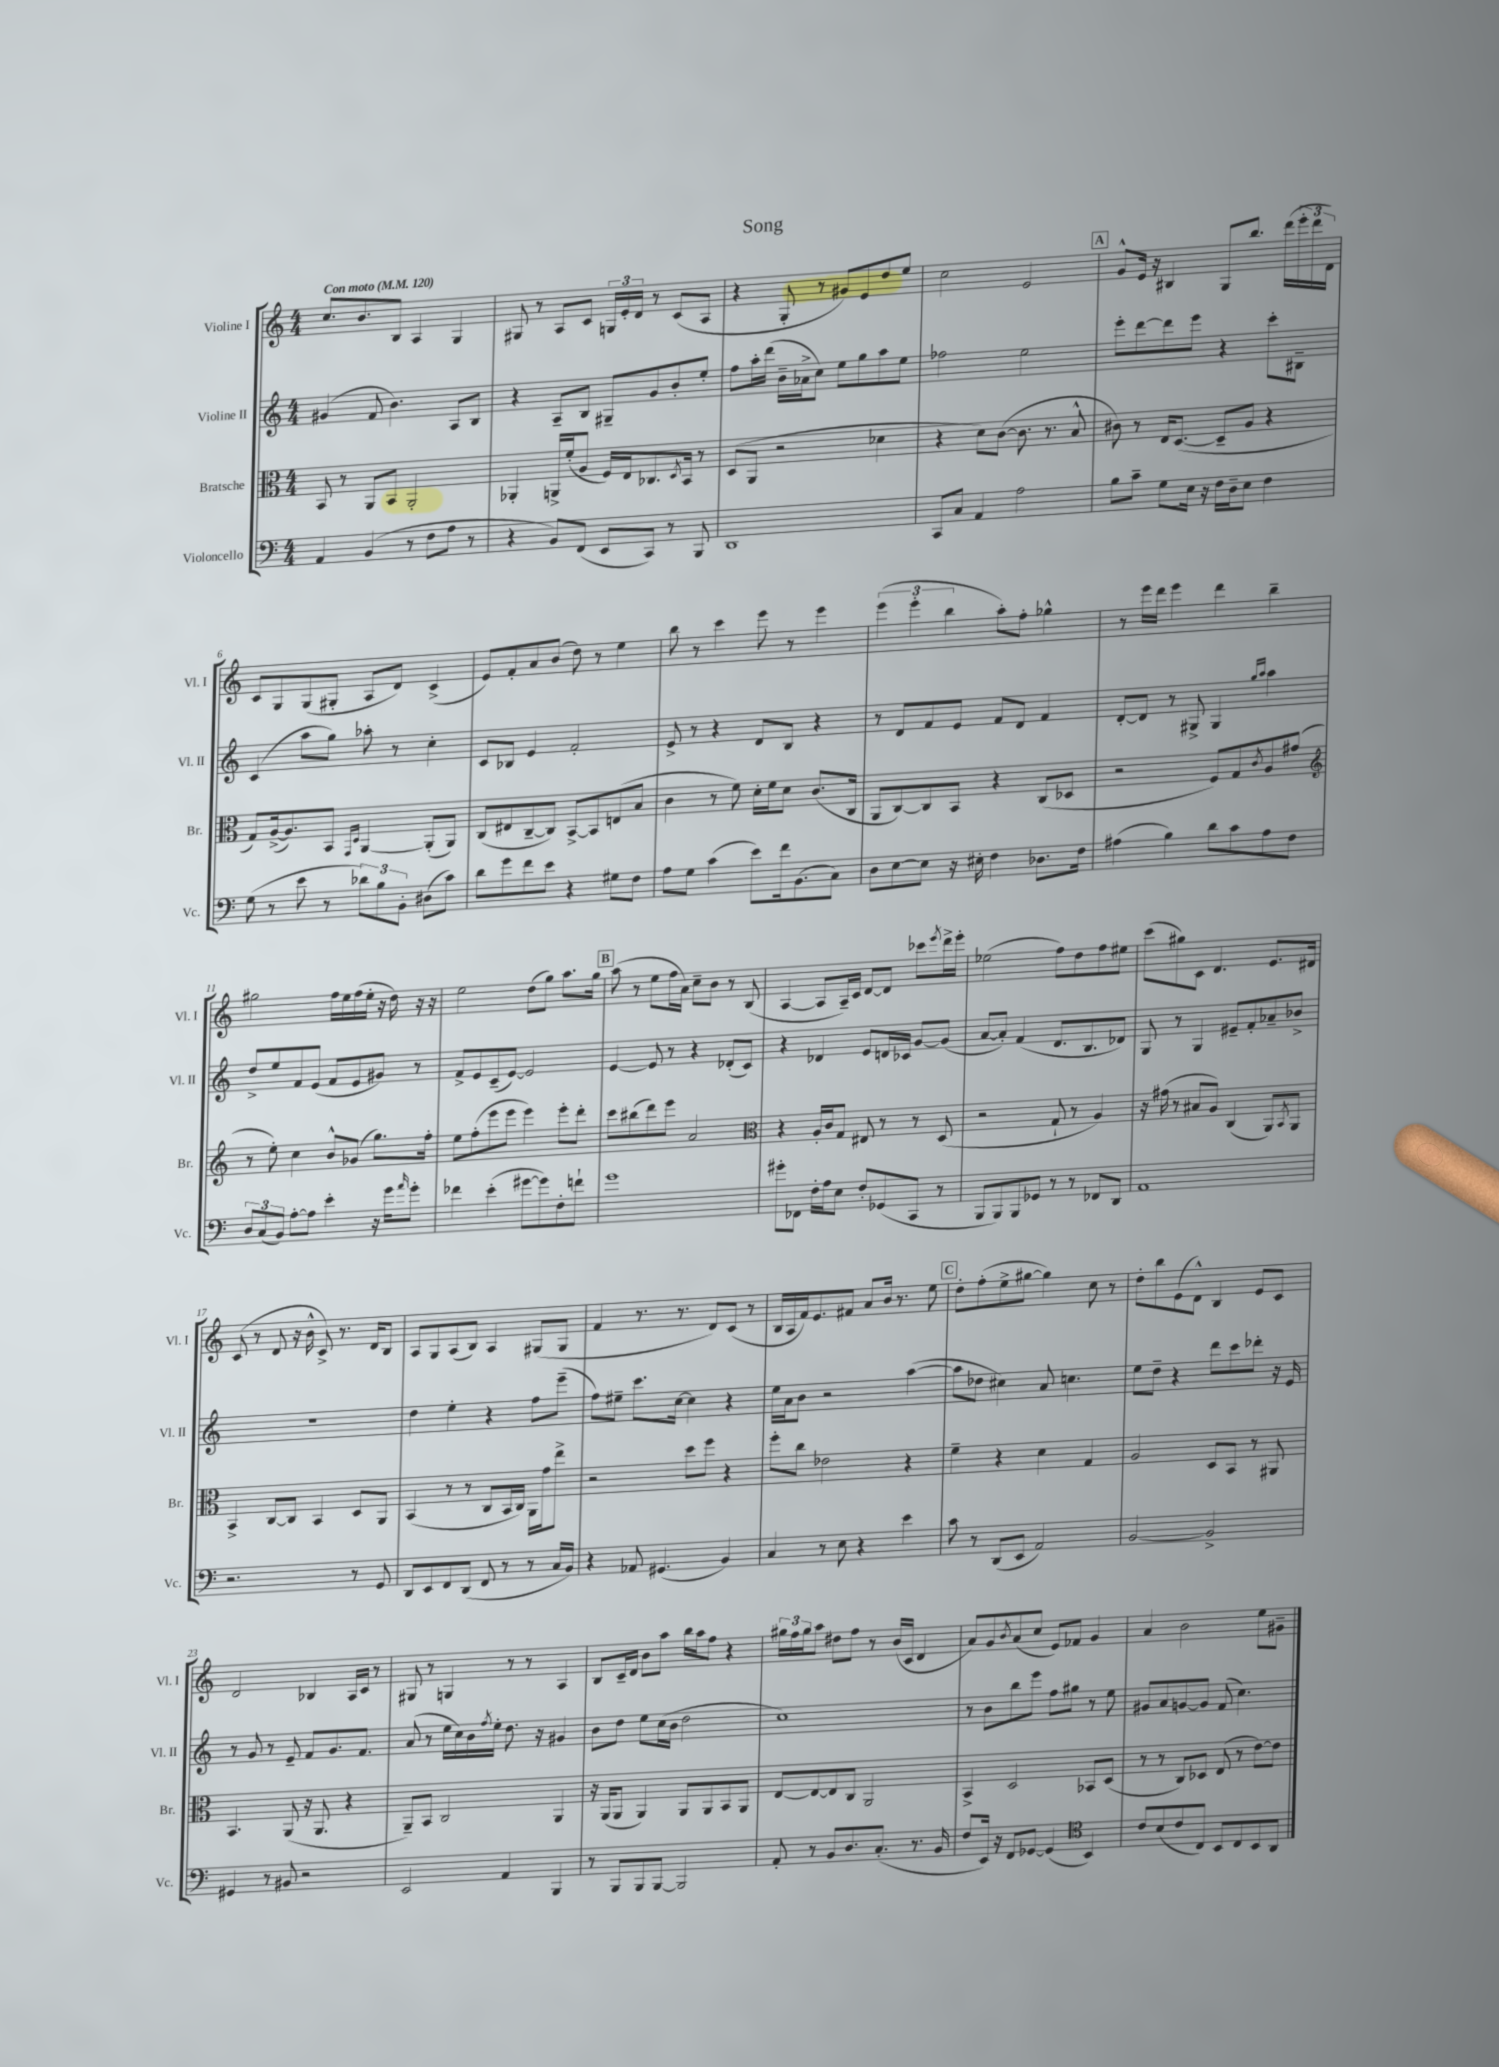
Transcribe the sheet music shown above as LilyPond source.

\header { title = "Song" }
<<
\new StaffGroup <<
\new Staff = "s0" \with { instrumentName = "Violine I" shortInstrumentName = "Vl. I" } {
    \clef treble \key c \major \numericTimeSignature \time 4/4 \tempo "Con moto" 4 = 120
    c''8. b'8. b8 a4 g4 |
    gis8 r8 a8 c'8 \tuplet 3/2 { g16 e'16-. d'16 } r8 c'8( a8 |
    r4 g8-. r8 gis'8) e'8 d''8 e''8 |
    c''2 e'2 |
    \mark \markup { \box "A" } g'8-^ e'16 r16 bis4 g8 b''8. d'''16( \tuplet 3/2 { e'''16-. d'''16 d'16) } |
    c'8 g8 g8( gis8-. a8 d'8) c'4->( |
    e'8) f'8-. a'8 b'8( d''8) r8 e''4 |
    b''8 r8 c'''4 e'''8 r8 e'''4 |
    \tuplet 3/2 { e'''4( e'''4-. b''4 } a''8-.) f''8-. ges''4-^ |
    r8 e'''16 d'''16 e'''4 d'''4 b''4-- |
    gis''2 f''16 e''16 f''16( e''16-. r16 d''16) r16 r16 |
    e''2 d''8( g''8) a''8. g''16 |
    \mark \markup { \box "B" } a''8( r8 e''8 f''16 a'16) c''8-- b'8 r8 b8( |
    a4~ a8 a16--) c'16 d'8~ d'8 ces'''8 \acciaccatura { e'''8 } d'''16-> e'''16-. |
    ees''2( f''8) d''8 f''8 eis''8 |
    c'''8( gis''8) c'8 d'4. e'8. dis'16 |
    c'8( r8 d'8 r16 b'16-^ c'8->) r8. d'16 b8 |
    a8 g8 a8( b8) a4 gis8( gis8 |
    f'4 r8. r8. d'8) c'8( r8 |
    b16 a16 f'16) e'8. fis'8 a'8 b'16 r8. e''8 |
    \mark \markup { \box "C" } d''8-. f''8-.( e''8-> gis''8~ gis''4) c''8 r8 |
    d''8-. b''8 e'8( d'8-^) b4 e'8 c'8 |
    d'2 bes4 a16 c'16 r8 |
    gis8 r8 g4 r8 r8 a4 |
    b8 c'16-- d'16 b'8 a''8 b''16 a''16 f''8 r4 |
    \tuplet 3/2 { gis''16 f''16 gis''16 } a''8 dis''8 f''8 r8 b'16( c'16 d'4 |
    a'8) g'8 \acciaccatura { b'8 } a'8( c''8 e'8) fes'8 g'4 |
    a'4 b'2 e''8 gis'8-- \bar "|." |
}
\new Staff = "s1" \with { instrumentName = "Violine II" shortInstrumentName = "Vl. II" } {
    \clef treble \key c \major \numericTimeSignature \time 4/4
    gis'4( f'8 b'4.) a8 b8 |
    r4 a8-- b8 gis8-- g'8 b'8-. e''8-. |
    f''8 a''16-. d'''16( b'16-- aes'16-> c''8) e''8 g''8 a''8 e''8 |
    fes''2 e''2 |
    \mark \markup { \box "A" } e'''8-. d'''8~ d'''8 e'''8 r4 c'''8-. bis8-- |
    c'4( a''8 g''8) aes''8-. r8 c''4-. |
    c'8 bes8 e'4 f'2-. |
    e'8-> r8 r4 d'8 b8 r4 |
    r8 d'8 f'8 e'8 f'8 d'8 f'4 |
    d'8~-. d'8 r8 gis8-> gis4 \grace { g''16 a''16 } a''4 |
    d''8-> e''8 f'8 e'8( f'8 e'8 gis'8) r8 |
    f'8-> e'8 c'8--( e'8~) e'2 |
    \mark \markup { \box "B" } e'4~ e'8 r8 r4 des'8-.( c'8) |
    r4 des'4 e'8 d'16 ces'16 g'8~ g'8( |
    a'8~ a'8-.) f'4( d'8. b8. des'8) |
    g8 r8 g4 eis'8-- f'8-. aes'8-- bes'8-> |
    R1 |
    d''4 e''4-. r4 f''8 e'''8--( |
    f''8) eis''8-- c'''8. c''16~ c''4 r4 |
    e''16 a'16 b'8 r2 a''4~( |
    \mark \markup { \box "C" } a''8 des''8 cis''4) a'8 c''4. |
    e''8 d''8-- r4 d'''8 c'''8 des'''8-. r16 e'16 |
    r8 g'8 r8 e'8-- f'8 g'8. f'8. |
    a'8( r8 e''16 c''16) b'16 \acciaccatura { f''8 } e''16-. d''8. r16 gis'4 |
    b'8 d''8 e''8 c''16( b'16 d''2 |
    c''1) |
    r8 b'8 b''8 e'''8 f''8 gis''8 r8 e''8 |
    gis'8 a'8 g'8~ g'8 f'8( c''4.) \bar "|." |
}
\new Staff = "s2" \with { instrumentName = "Bratsche" shortInstrumentName = "Br." } {
    \clef alto \key c \major \numericTimeSignature \time 4/4
    b,8 r8 a,8 b,8 a,2-. |
    aes,4-. a,16-> f'16-.( a8 f16) e16 ces8. \acciaccatura { d8 } b,16 r8 |
    d8( a,8 r2 des'4 |
    r4 d'8) c'8~( c'8. r8. b8-^ |
    \mark \markup { \box "A" } cis'8) r8 e16 d8.~( d8-- a8 r4 |
    g8) a16~->( a8.) b,8 \grace { g,16 d16 } a,4~ a,8-.( a,8) |
    c8( eis8 c8~-- c8) b,8~-> b,8 e8( b8 |
    c'4 r8 f'8) d'16-. f'16 d'8 c'8.( c16 |
    a,8 c8~) c8 b,8 r4 c8( des8 |
    r2 f8) g8 \acciaccatura { c'8 } a8 gis'8( |
    \clef treble r8 e''8-.) c''4 b'8-^ ges'8( g''8.) f''16-. |
    e''8 f''8-.( e'''8 e'''8 e'''4) e'''8-. d'''8-. |
    \mark \markup { \box "B" } c'''8 bis''8( d'''8) e'''8 a'2 |
    \clef alto r4 a16-. c'16 g8 eis8 r8 r8 d8( |
    r2 g8-! r8 a4) |
    r16 gis'16( r8 bis8 a8) c4( a,8) \acciaccatura { b,8 } a,8 |
    b,4-> c8~ c8 b,4 d8 a,8 |
    b,4( r8 r8 c8 b,16 c16) a,16 g'16 e''8-> |
    r2 d''8 f''8 r4 |
    f''8-. c''8 ees'2 r4 |
    \mark \markup { \box "C" } f'4-- r4 d'4 g4 |
    a2 d8 b,8 r8 ais,8 |
    b,4. a,8( r16 a,8. r4 |
    a,8--) b,8 c2 a,4 |
    r16 a,16( a,8 a,4) a,8 a,8 b,8 a,8 |
    e8~ e8~ e8 c8 a,2 |
    b,4-> d2 bes,8 d8( |
    r8 r8 c8) des8 e8( r8 e'8~) e'8 \bar "|." |
}
\new Staff = "s3" \with { instrumentName = "Violoncello" shortInstrumentName = "Vc." } {
    \clef bass \key c \major \numericTimeSignature \time 4/4
    a,4 b,4( r8 f8 a8 r8 |
    r4 b,8) f,8( e,8 c,8) r8 b,,8 |
    d,1 |
    c,8 c8 a,4 a2 |
    \mark \markup { \box "A" } b8 c'8-- g8 e16 r16 f16 d16-- e8 f4 |
    g8( r8 e'8 r8 \tuplet 3/2 { des'8) b8 b,8-. } dis8( c'8) |
    d'8 g'8 f'8 e'8 r4 gis8 f8 |
    a8 g8 c'4( e'8) f'16 b,8.( c8) |
    d8 e8~ e8 r16 eis16-. f4 des8. f16 |
    ais4( b4) d'8 c'8 ais8 f8 |
    \tuplet 3/2 { d8 c8( b,8) } a8~-. a8 e'4-. r16 g'16 \grace { a'16 } g'8-. |
    fes'4 e'4-.( gis'8~ gis'8) f8-. f'8-! |
    \mark \markup { \box "B" } g'1 |
    gis'8-. fes,8 f16-. a16 e8 f8-. ges,8( c,8 r8 |
    b,,8 b,,8) b,,8 ges,8 r8 r8 fes,8 d,8 |
    a,1 |
    r2. r8 g,8 |
    d,8 e,8 f,8 d,8( f,8 r8 r8 c16 b,16) |
    r4 aes,8 gis,4.( b,4) |
    c4 r8 e8 r4 e'4 |
    \mark \markup { \box "C" } c'8 r8 d,8( e,8 a,2) |
    b,2~ b,2-> |
    gis,4 r8 bis,8 r2 |
    e,2 a,4 b,,4 |
    r8 b,,8 b,,8 b,,8~ b,,2 |
    a,8-. r8 b,8 d8. c8.-.( r8. b,16 |
    f8 e,16) r16 f,8 ges,8~ ges,4( \clef tenor b,4) |
    c'8 b8( c'8 c8) b,8 c8 b,8 a,8 \bar "|." |
}
>>
>>
